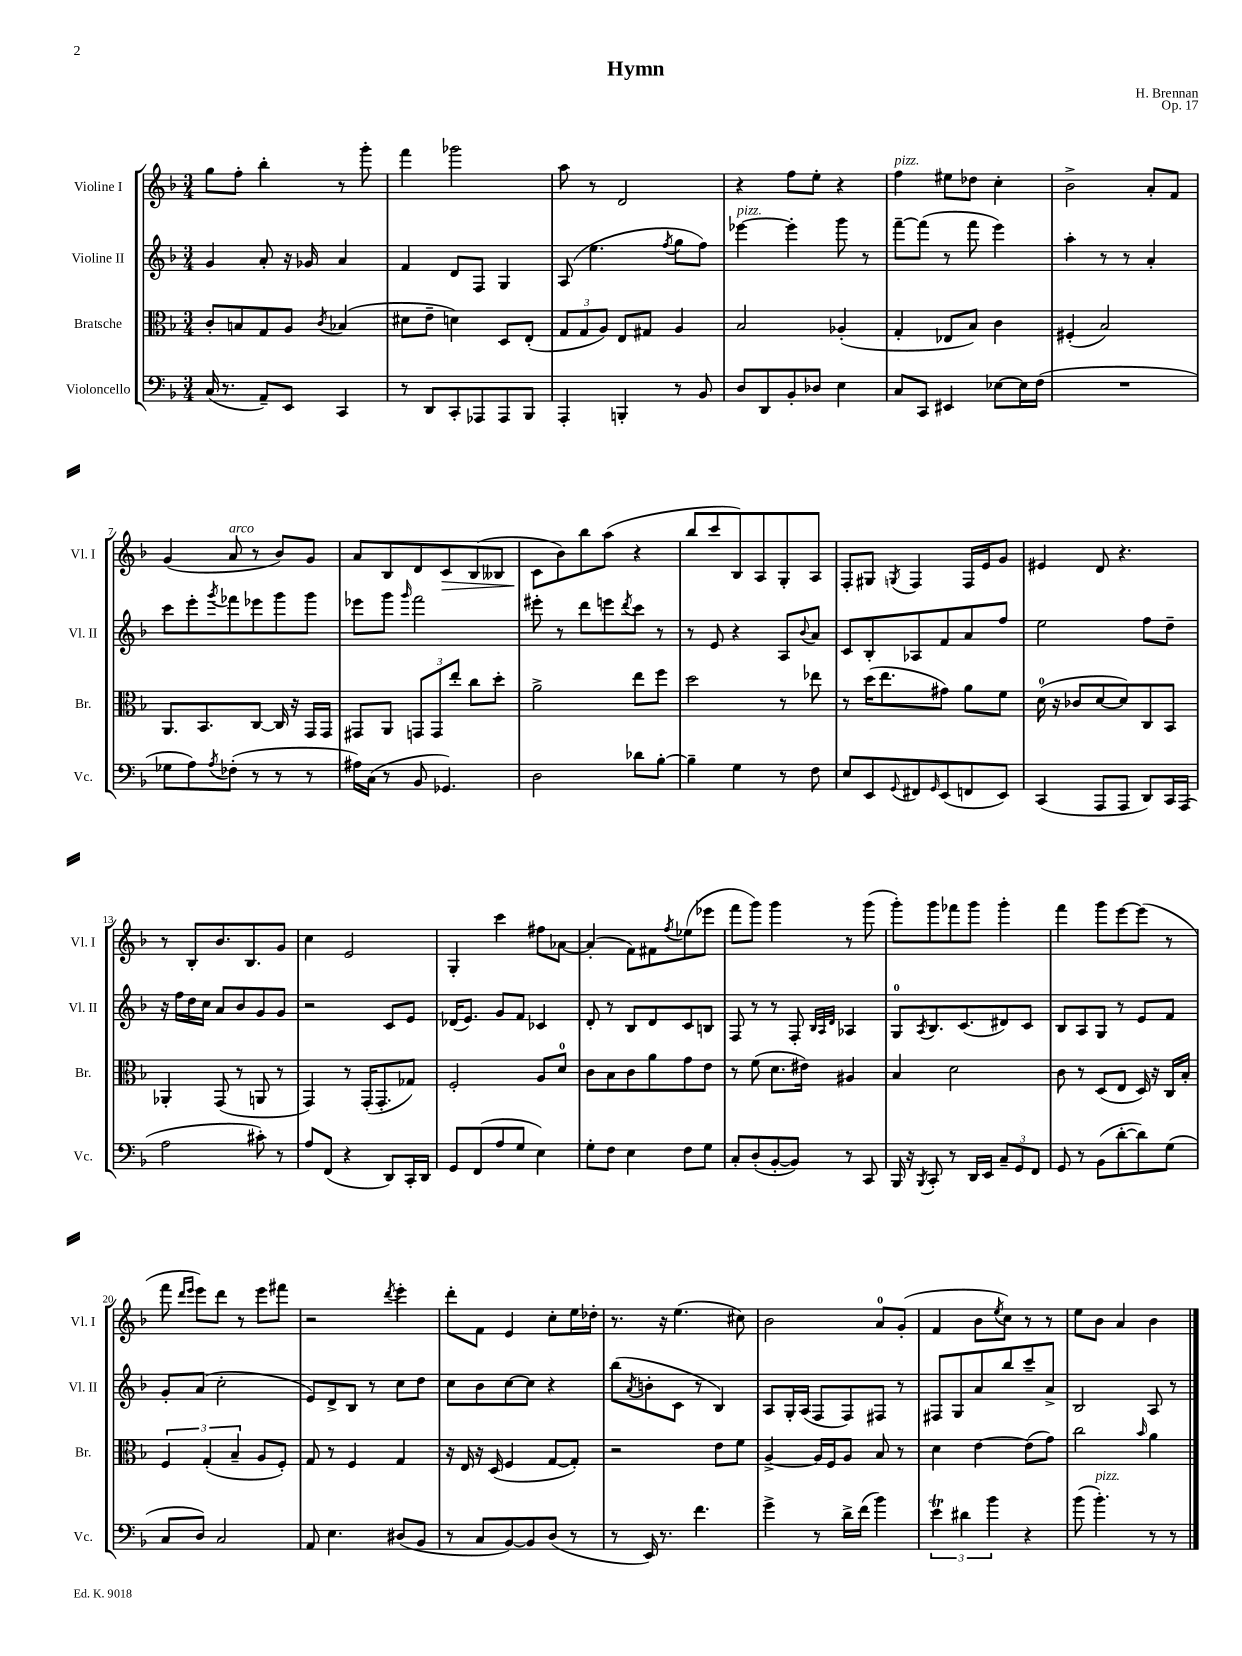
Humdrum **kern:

**kern	**kern	**kern	**kern
*staff4	*staff3	*staff2	*staff1
*clefF4	*clefC3	*clefG2	*clefG2
*k[b-]	*k[b-]	*k[b-]	*k[b-]
*M3/4	*M3/4	*M3/4	*M3/4
(16C	8c'	4g	8gg
8.r	.	.	.
.	8B	.	8ff'
8AA~)	8G	8a'	4bb-'
8EE	8A	16r	.
.	.	16g-	.
.	8qc	.	.
4CC	(4B-	4a	8r
.	.	.	8ggg'
=	=	=	=
8r	8d#	4f	4fff
8DD	8e~	.	.
8CC'	4d)	8d	2ggg-
8AAA-	.	8F	.
8AAA-	8D	4G	.
8BBB-	(8E'	.	.
=	=	=	=
4AAA'	12G	(8A	8aa
.	12G	.	.
.	.	4.ee	8r
.	12A)	.	.
4BBB'	8E	.	2d
.	8G#	.	.
.	.	8qff	.
8r	4A	8gg	.
8BB-	.	8ff)	.
=	=	=	=
8D	2B-	[4eee-	4r
8DD	.	.	.
8BB-'	.	4eee-']	8ff
8D-	.	.	8ee'
4E	(4A-'	8ggg	4r
.	.	8r	.
=	=	=	=
8C	4G'	[8fff~	4ff
8CC	.	(8fff]	.
4EE#	8E-	8r	8ee#
.	8B-)	8fff	8dd-
[8E-	4c	4eee)	4cc'
16E-]	.	.	.
(16F	.	.	.
=	=	=	=
2.r	(4F#'	4aa'	2b-^
.	2B-)	8r	.
.	.	8r	.
.	.	4a'	8a'
.	.	.	8f
=	=	=	=
8G-	8.AA	8ccc	(4g
8A)	.	8eee'	.
.	8.BB-	.	.
8qA	.	8qggg	.
(8F-'	.	8fff-	8a
8r	[8C	8eee-	8r
8r	16C]	8ggg	8b-)
.	16r	.	.
8r	16GG	8ggg	8g
.	16GG	.	.
=	=	=	=
16A#)	8GG#	8eee-	8a
(16C	.	.	.
8r	8AA	8ggg	8B-
.	.	16qqggg	.
8BB-	12GG	2fff	8d
.	12GG	.	.
4.GG-)	.	.	8c
.	12ee'	.	.
.	8cc	.	(8B-
.	8dd'	.	8B--
=	=	=	=
2D	2a^	8eee#'	8c
.	.	8r	8b-)
.	.	8ddd	8bb-
.	.	8eee	(8aa
.	.	8qddd	.
8d-	8ee	8ccc	4r
[8B-'	8ff	8r	.
=	=	=	=
4B-~]	2dd	8r	8bb-
.	.	8e	8ccc
4G	.	4r	8B-)
.	.	.	8A
8r	8r	8A	8G'
.	.	8qqb-	.
8F	8ee-	8a	8A
=	=	=	=
8E	8r	8c	8F'
8EE	(16dd	8B-'	8G#
.	8.ee	.	.
8qqGG	.	.	8qG
8FF#	.	8A-	4F
16qqGG	.	.	.
(8EE	8g#)	8f	.
8FF	8a	8a	16F
.	.	.	16e
8EE)	8f	8ff	8g
=	=	=	=
(4CC	(16d	2ee	4e#
.	16r	.	.
.	8c-	.	.
8AAA	[8d	.	8d
8AAA	8d])	.	4.r
8DD)	8C	8ff	.
16CC	8BB-	8dd~	.
(16AAA	.	.	.
=	=	=	=
2A	4AA-'	16r	8r
.	.	16ff	.
.	.	16dd	8B-'
.	.	16cc	.
.	(8GG	8a	8.b-
.	8r	8b-	.
.	.	.	8.B-
8c#')	8AA	8g	.
8r	8r	8g	8g
=	=	=	=
8A	4GG)	2r	4cc
(8FF	.	.	.
4r	8r	.	2e
.	(16GG'	.	.
.	8.GG'	.	.
8DD)	.	8c	.
16CC'	8G-)	8e	.
16DD	.	.	.
=	=	=	=
8GG	2F'	(16d-	4G'
.	.	8.e)	.
(8FF	.	.	.
8A	.	8g	4ccc
8G	.	8f	.
4E)	8A	4c-	8ff#
.	8d	.	[8a-
=	=	=	=
8G'	8c	8d'	(4a-']
8F	8B-	8r	.
4E	8c	8B-	8f)
.	8a	8d	8f#
.	.	.	8qff
8F	8g	8c	(8ee-
8G	8e	8B	8eee-
=	=	=	=
8C'	8r	8F	8fff
(8D'	(8f	8r	8ggg)
[8BB-'	8.d	8r	4ggg
8BB-])	.	8F'	.
.	16e#)	.	.
.	.	32qqB-	.
.	.	32qqA	.
.	.	32qqd	.
8r	4A#	4A-	8r
8CC	.	.	(8ggg
=	=	=	=
16BBB-	4B-	8G	8ggg')
16r	.	.	.
8qBBB-	.	8qA	.
8CC'	.	8.B-	8ggg
8r	2d	.	8fff-
.	.	(8.c	.
16DD	.	.	8ggg
16EE	.	.	.
12C~	.	8d#)	4ggg'
12GG	.	.	.
.	.	8c	.
12FF	.	.	.
=	=	=	=
8GG	8c	8B-	4fff
8r	8r	8A	.
(8BB-	(8D	8G	8ggg
[8d'	8E	8r	[8eee
8d])	16D)	8e	(8eee]
.	16r	.	.
(8G	16C	8f	8r
.	16B-'	.	.
=	=	=	=
8C	6F	8g'	8fff
.	.	.	16qqddd
.	.	.	16qqeee
8D)	.	(8a	8eee)
.	(6G'	.	.
2C	.	2cc'	8ddd
.	6B-~	.	.
.	.	.	8r
.	8A	.	8eee
.	8F')	.	8fff#
=	=	=	=
8AA	8G	8e)	2r
4.E	8r	8d^	.
.	4F	8B-	.
.	.	8r	.
.	.	.	8qddd
(8D#	4G	8cc	4eee'
8BB-	.	8dd	.
=	=	=	=
8r	16r	8cc	8ddd'
.	16E	.	.
8C	16r	8b-	8f
.	(16D	.	.
[8BB-)	4F	[8cc	4e
8BB-]	.	8cc]	.
(8D	[8G	4r	8cc'
8r	8G'])	.	16ee
.	.	.	16dd-'
=	=	=	=
8r	2r	(8bb-	8.r
.	.	8qa	.
16EE)	.	8b'	.
8.r	.	.	16r
.	.	8c	(4.ee
4.f	.	8r	.
.	8e	4B-)	.
.	8f	.	8cc#)
=	=	=	=
4g^	[4A^	8A	2b-
.	.	16G'	.
.	.	(16A	.
8r	16A]	8F	.
.	16F	.	.
16d^	8A	8F)	.
(16f	.	.	.
4b-)	8B-	8F#	8a
.	8r	8r	(8g'
=	=	=	=
6e	4d	8F#	4f
.	.	8G	.
6d#	.	.	.
.	[4e	8a	8b-
6b-	.	.	.
.	.	.	8qee
.	.	8bb-	8cc)
4r	(8e]	8ccc~	8r
.	8g)	8a^	8r
=	=	=	=
(8b-	2cc	2B-	8ee
4.b-')	.	.	8b-
.	.	.	4a
.	16qqb-	.	.
8r	4a	8A	4b-
8r	.	8r	.
==	==	==	==
*-	*-	*-	*-
